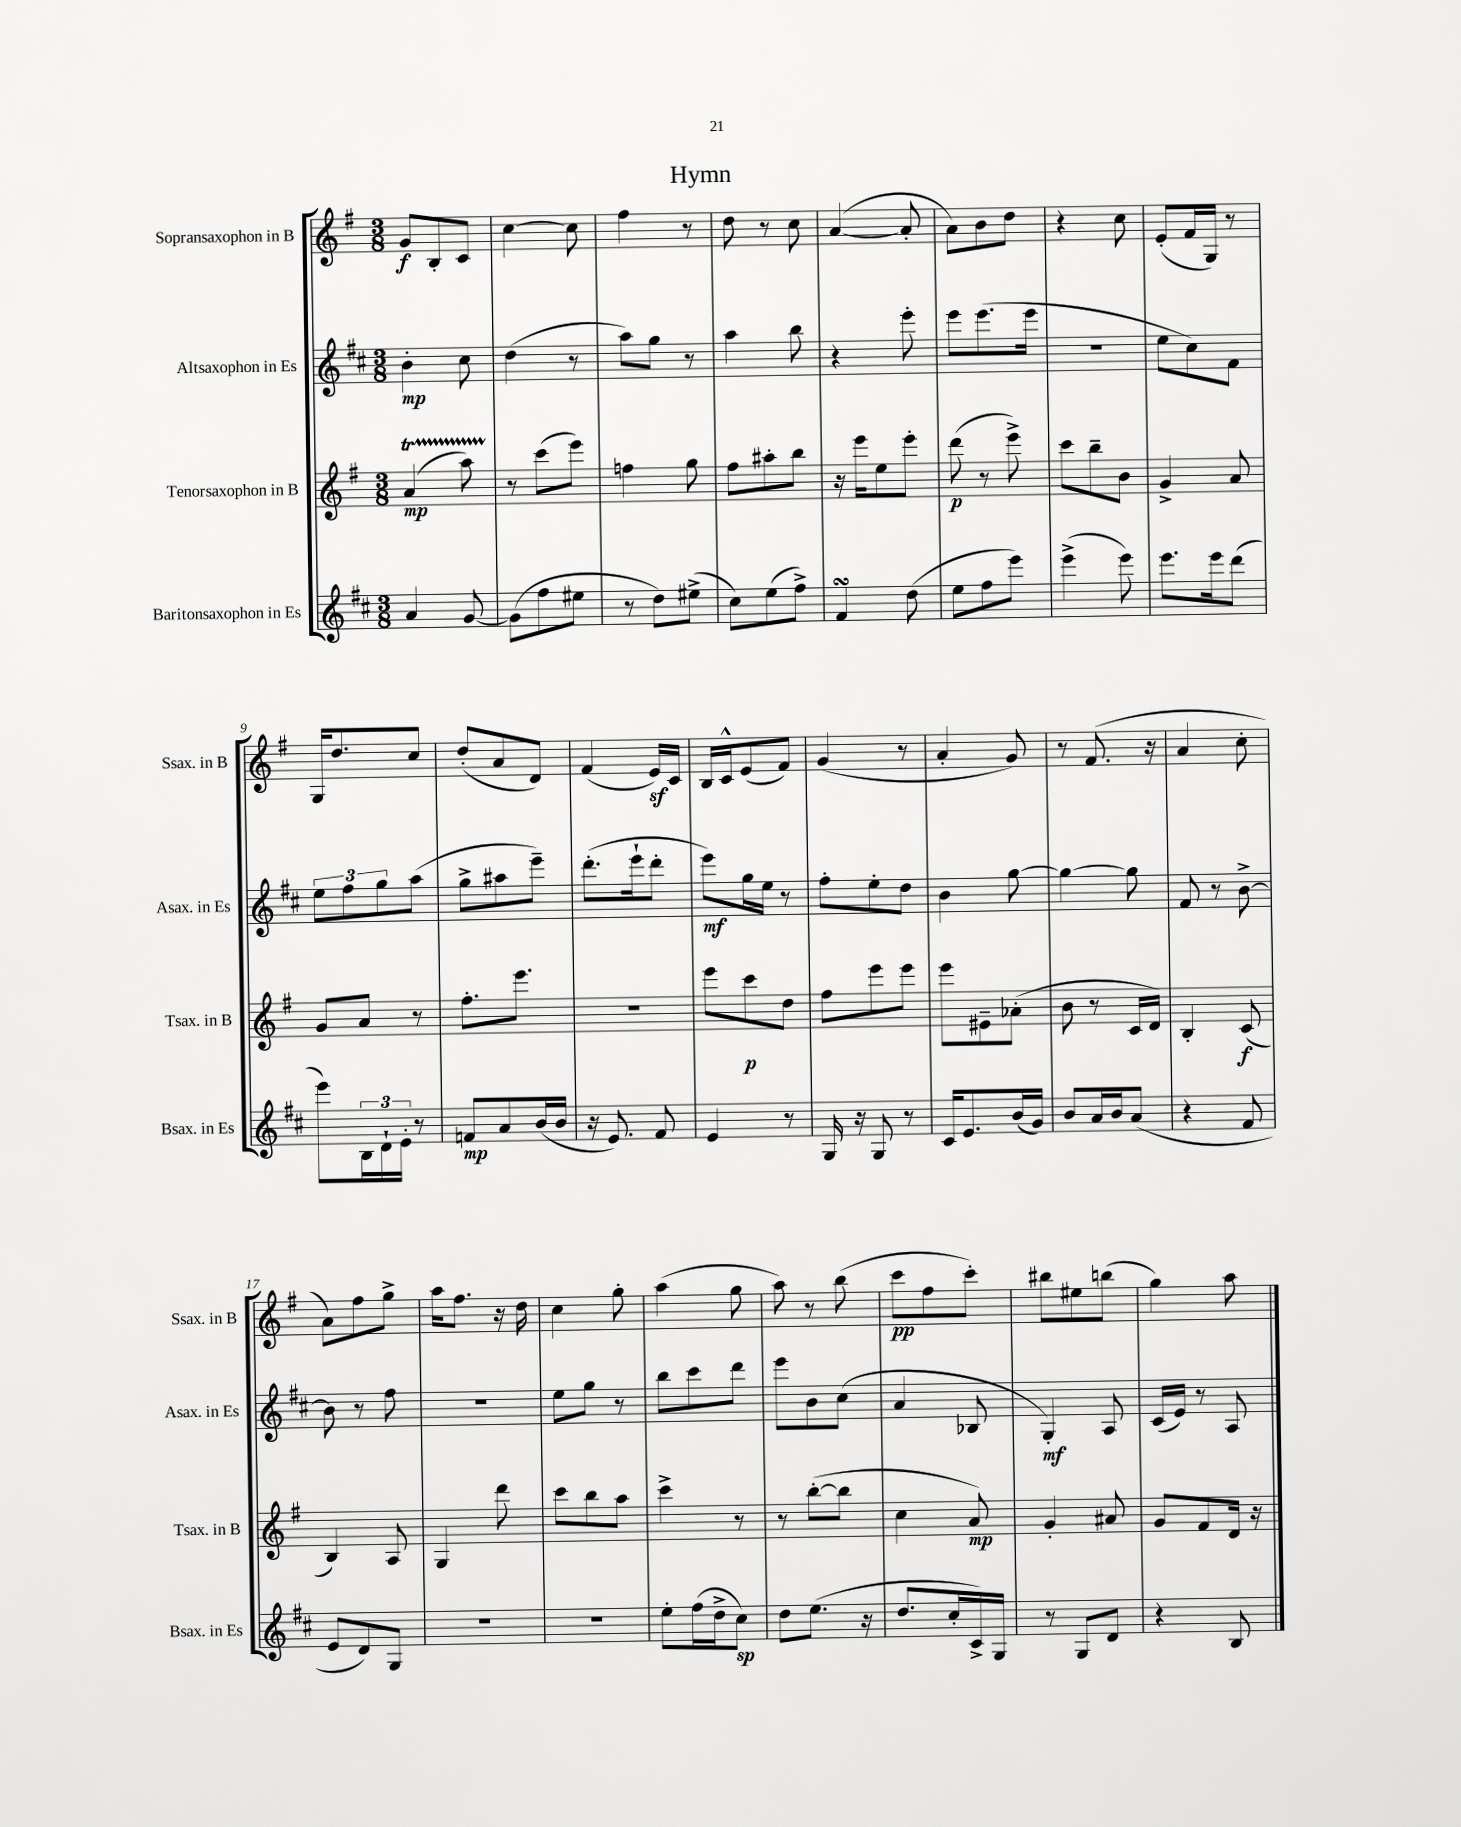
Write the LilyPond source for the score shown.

\header { title = "Hymn" }
<<
\new StaffGroup <<
\new Staff = "s0" \with { instrumentName = "Sopransaxophon in B" shortInstrumentName = "Ssax. in B" } {
    \clef treble \key g \major \numericTimeSignature \time 3/8
    g'8\f b8-. c'8 |
    c''4~ c''8 |
    fis''4 r8 |
    d''8 r8 c''8 |
    a'4~( a'8-. |
    a'8) b'8 d''8 |
    r4 c''8 |
    e'8-.( fis'16 g16) r8 |
    g16 d''8. c''8 |
    d''8-.( a'8 d'8) |
    fis'4( e'16\sf) c'16 |
    b16 c'16-^ e'8( fis'8) |
    g'4( r8 |
    a'4-. g'8) |
    r8 fis'8.( r16 |
    a'4 c''8-. |
    a'8) fis''8 g''8-> |
    a''16 fis''8. r16 d''16 |
    c''4 g''8-. |
    a''4( g''8 |
    a''8) r8 b''8( |
    c'''8\pp fis''8 c'''8-.) |
    bis''8 eis''8 b''8( |
    g''4) a''8 \bar "|." |
}
\new Staff = "s1" \with { instrumentName = "Altsaxophon in Es" shortInstrumentName = "Asax. in Es" } {
    \clef treble \key d \major \numericTimeSignature \time 3/8
    b'4-.\mp cis''8 |
    d''4( r8 |
    a''8) g''8 r8 |
    a''4 b''8 |
    r4 e'''8-. |
    e'''8 e'''8.( e'''16 |
    R4. |
    e''8 cis''8) fis'8 |
    \tuplet 3/2 { e''8 fis''8 g''8 } a''8( |
    g''8-> ais''8 e'''8--) |
    d'''8.-.( e'''16-! d'''8-. |
    e'''8\mf) g''16 e''16 r8 |
    fis''8-. e''8-. d''8 |
    b'4 g''8~ |
    g''4~ g''8 |
    fis'8 r8 b'8~-> |
    b'8 r8 fis''8 |
    R4. |
    e''8 g''8 r8 |
    b''8 cis'''8 d'''8 |
    e'''8 b'8 cis''8( |
    a'4 bes8 |
    g4-.\mf) a8 |
    cis'16( e'16) r8 a8 \bar "|." |
}
\new Staff = "s2" \with { instrumentName = "Tenorsaxophon in B" shortInstrumentName = "Tsax. in B" } {
    \clef treble \key g \major \numericTimeSignature \time 3/8
    a'4\startTrillSpan\mp( a''8) |
    r8\stopTrillSpan c'''8( e'''8) |
    f''4 g''8 |
    fis''8 ais''8-. b''8 |
    r16 e'''16 e''8 e'''8-. |
    d'''8\p( r8 e'''8->) |
    c'''8 b''8-- b'8 |
    g'4-> a'8 |
    g'8 a'8 r8 |
    fis''8.-. e'''8. |
    R4. |
    e'''8 c'''8\p d''8 |
    fis''8 e'''8 e'''8 |
    e'''8 eis'8-- aes'8-.( |
    b'8 r8 c'16 d'16) |
    b4-. c'8\f( |
    b4) a8 |
    g4 d'''8 |
    c'''8 b''8 a''8 |
    c'''4-> r8 |
    r8 b''8~-.( b''8 |
    c''4 a'8\mp) |
    g'4-. ais'8 |
    g'8 fis'8 d'16 r16 \bar "|." |
}
\new Staff = "s3" \with { instrumentName = "Baritonsaxophon in Es" shortInstrumentName = "Bsax. in Es" } {
    \clef treble \key d \major \numericTimeSignature \time 3/8
    a'4 g'8~ |
    g'8( fis''8 eis''8 |
    r8 d''8) eis''8->( |
    cis''8) e''8( fis''8->) |
    fis'4\turn d''8( |
    e''8 fis''8 e'''8) |
    e'''4->( e'''8) |
    e'''8. e'''16 d'''8( |
    e'''8) \tuplet 3/2 { b16 d'16-! e'16-. } r8 |
    f'8\mp a'8 b'16( b'16 |
    r16 e'8.) fis'8 |
    e'4 r8 |
    g16 r16 g8 r8 |
    cis'16 e'8. b'16( g'16) |
    b'8 a'16 b'16 a'8( |
    r4 fis'8 |
    e'8 d'8) g8 |
    R4. |
    R4. |
    e''8-. fis''16( d''16-> cis''8\sp) |
    d''8 e''8.( r16 |
    d''8. cis''16-. cis'16->) g16 |
    r8 g8 d'8 |
    r4 b8 \bar "|." |
}
>>
>>
